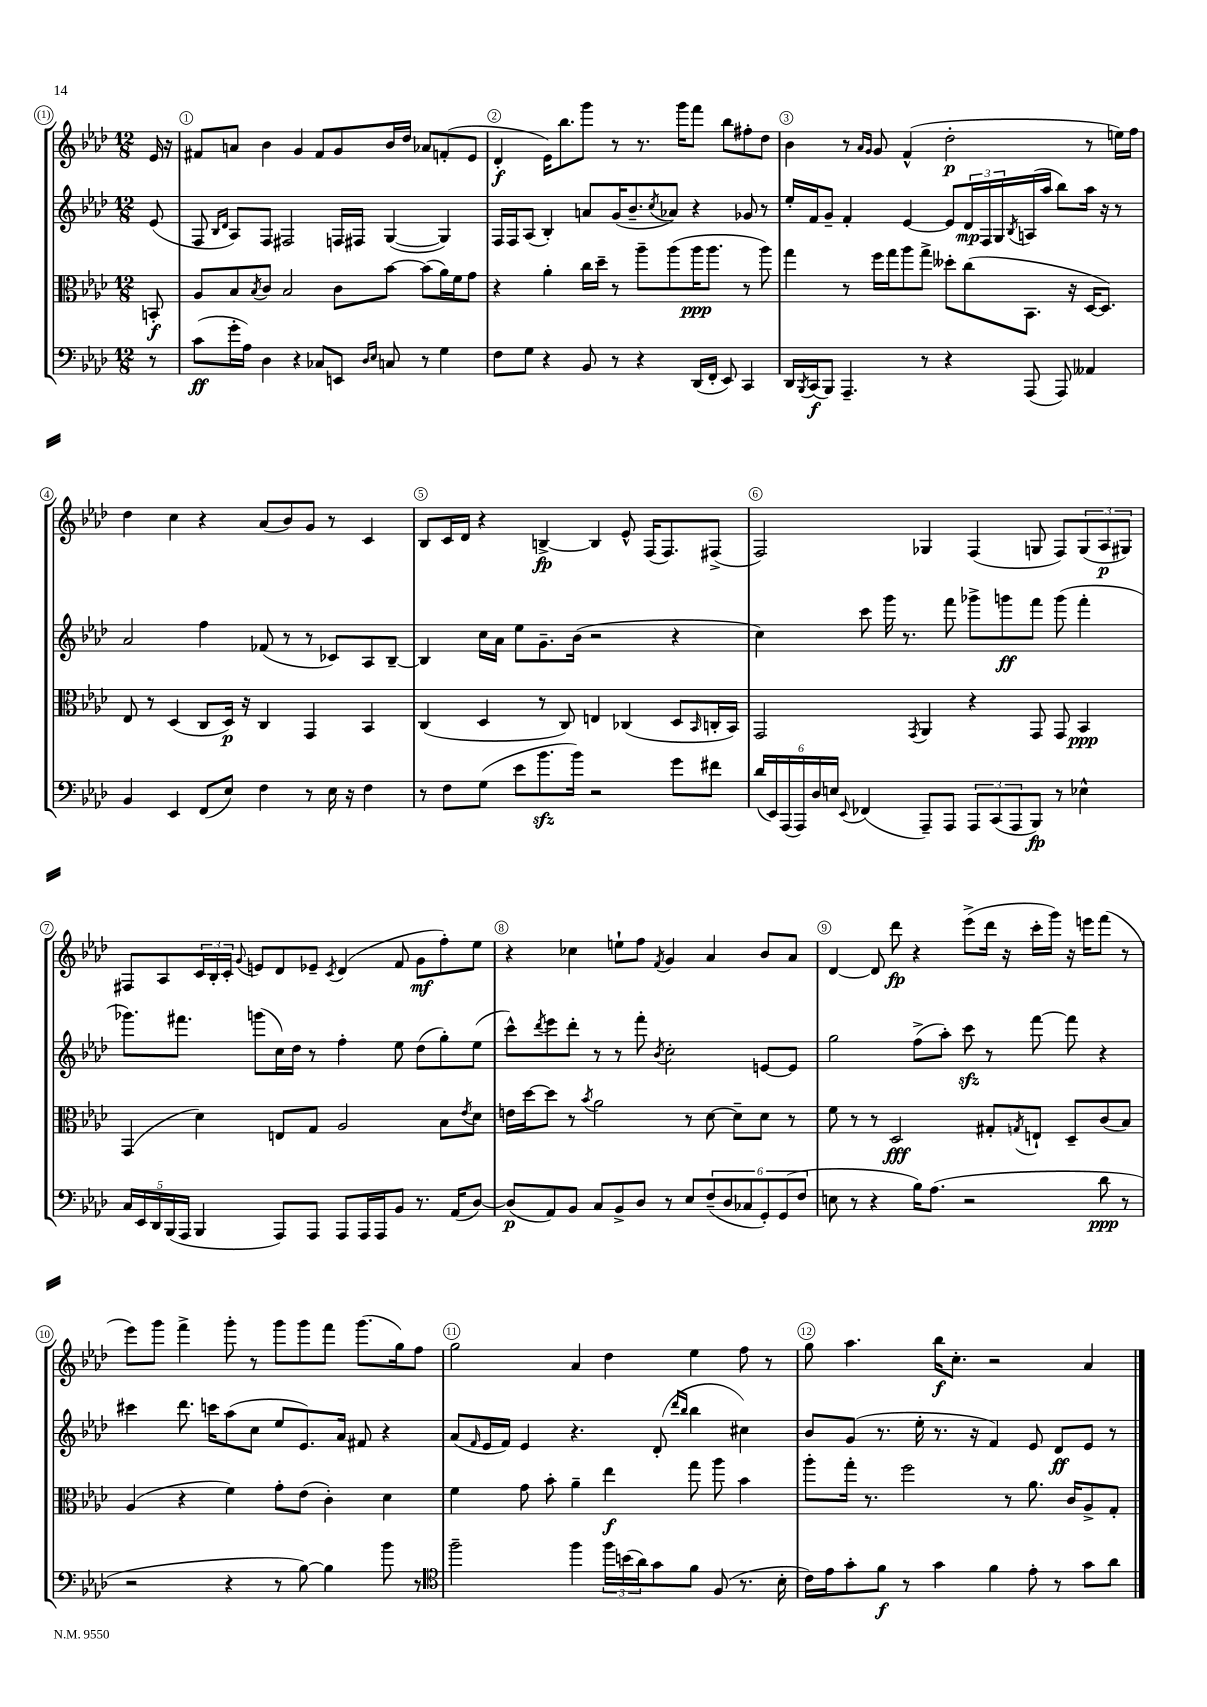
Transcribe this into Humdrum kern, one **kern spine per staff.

**kern	**kern	**kern	**kern
*staff4	*staff3	*staff2	*staff1
*clefF4	*clefC3	*clefG2	*clefG2
*k[b-e-a-d-]	*k[b-e-a-d-]	*k[b-e-a-d-]	*k[b-e-a-d-]
*M12/8	*M12/8	*M12/8	*M12/8
8r	8BB'	(8e-	16e-
.	.	.	16r
=	=	=	=
(8c	8A-	8F	8f#
.	.	16qqB-	.
.	.	16qqd-	.
16g'	8B-	8A-)	8a
16A-)	.	.	.
.	8qB-	.	.
4D-	8c	8F	4b-
.	2B-	2F#	.
4r	.	.	4g
8C-	.	.	8f#
8EE	8c	16F	8g
.	.	16F#	.
16qqD-	.	.	.
16qqE-	.	.	.
8C	[8b-	([4G	16b-
.	.	.	16dd-
8r	(8b-]	.	8a-
4G	16a-)	4G])	(8f'
.	16f	.	.
.	8g	.	8e-
=	=	=	=
8F	4r	16F	4d-'
.	.	16F	.
8G	.	(8A-	.
4r	4a-'	4B-')	16e-)
.	.	.	8.bb-
8BB-	16cc	8a	8ggg
.	16dd-~	.	.
8r	8r	(16g	8r
.	.	8.b-~	.
4r	8aa-~	.	8.r
.	.	8qcc	.
.	(8aa-	8a-)	.
.	.	.	16ggg
(16DD-	16aa-	4r	8fff
16FF'	8.aa-	.	.
8EE-)	.	.	8bb-
4CC	8r	8g-	8ff#'
.	8aa-)	8r	8dd-
=	=	=	=
16DD-	4gg	16ee-'	4b-
8qBBB-	.	.	.
(16CC	.	16f	.
8BBB-)	.	8g~	.
4.AAA-~	8r	4f'	8r
.	.	.	16qqa-
.	.	.	16qqg
.	16ff	.	8g
.	16gg	.	.
.	8aa-	[4e-	(4f^^
8r	8gg^	.	.
4r	8dd--'	8e-]	2dd-'
.	(8cc	24d-	.
.	.	24F	.
.	.	24G	.
.	.	8qB-	.
(8AAA-	8.BB-	(16A	.
.	.	16aa-	.
8AAA-)	.	8bb-)	.
.	16r	.	.
4AA--	[16D-	16aa-	8r
.	8.D-])	16r	.
.	.	8r	16ee)
.	.	.	16ff
=	=	=	=
4BB-	8E-	2a-	4dd-
.	8r	.	.
4EE-	(4D-	.	4cc
(8FF	8C	4ff	4r
8E-)	16D-)	.	.
.	16r	.	.
4F	4C	(8f-	(8a-
.	.	8r	8b-)
8r	4GG	8r	8g
16E-	.	8c-)	8r
16r	.	.	.
4F	4BB-	8A-	4c
.	.	[8B-~	.
=	=	=	=
8r	(4C	4B-]	8B-
8F	.	.	16c
.	.	.	16d-
(8G	4D-	16cc	4r
.	.	16a-	.
8e-	.	8ee-	.
8.b-	8r	8.g~	[4B^
.	8C)	.	.
16b-)	.	(16b-	.
2r	4E	2r	4B]
.	(4C-	.	8e-^^
.	.	.	(16F
.	.	.	8.F)
8g	8D-	4r	.
.	16qqBB-	.	.
8f#	16C'	.	(8F#^
.	16BB-)	.	.
=	=	=	=
(24d-	2GG	4cc)	2F)
24EE-)	.	.	.
(24AAA-	.	.	.
24AAA-)	.	.	.
24D-	.	.	.
24E	.	.	.
8qqEE-	.	.	.
(4FF-	.	8ccc	.
.	.	16ggg	.
.	.	8.r	.
.	8qGG	.	.
8AAA-~)	4AA-	.	4G-
8AAA-	.	8fff	.
12AAA-	4r	8ggg-^	(4F
(12CC	.	.	.
.	.	8ggg	.
12AAA-	.	.	.
8BBB-)	8GG	8fff	8G
8r	8GG	(8ggg	8F)
4E-^^	4BB-	4fff'	(12G
.	.	.	12A-
.	.	.	12G#)
=	=	=	=
20C	(4GG	8.ggg-)	8F#
20EE-	.	.	.
20DD-	.	.	.
.	.	.	8A-
(20BBB-	.	.	.
.	.	8.fff#	.
20AAA-	.	.	.
4BBB-	4d-)	.	24c
.	.	.	24B-'
.	.	.	24c'
.	.	.	8qqg
.	.	(8ggg	8e
8AAA-)	8E	16cc)	8d-
.	.	16dd-	.
8AAA-	8G	8r	8e-~
.	.	.	8qc
8AAA-	2A-	4ff'	(4d-
16AAA-	.	.	.
16AAA-	.	.	.
8BB-	.	8ee-	8f
8.r	.	(8dd-	8g
.	8B-	8gg')	8ff')
(16AA-	.	.	.
.	8qe-	.	.
[8D-)	8d-	(8ee-	8ee-
=	=	=	=
(8D-]	16e	8ccc^^)	4r
.	[16dd-	.	.
.	.	8qddd-	.
8AA-)	8dd-]	8eee-	.
8BB-	8r	8ddd-'	4cc-
.	8qb-	.	.
8C	2a-	8r	.
8BB-^	.	8r	8ee`
8D-	.	8fff'	8ff
.	.	8qb-	8qf
8r	.	2cc'	4g
8E-	8r	.	.
(12F~	[8d-	.	4a-
12D-	.	.	.
.	8d-~]	.	.
12C-	.	.	.
12GG')	8d-	[8e	8b-
(12GG	.	.	.
.	8r	8e]	8a-
12F	.	.	.
=	=	=	=
8E	8f	2gg	[4d-
8r	8r	.	.
4r	8r	.	8d-]
.	2D-	.	8ddd-
16B-)	.	(8ff^	4r
(8.A-	.	.	.
.	.	8aa-')	.
2r	.	8ccc	(8eee-^
.	8G#'	8r	16ddd-
.	.	.	16r
.	8qG	.	.
.	8E`	[8fff	16ccc'
.	.	.	16ggg)
.	8D-~	8fff]	16r
.	.	.	16eee
8d-	(8c	4r	(8fff
8r	8B-)	.	8r
=	=	=	=
2r	(4A-	4ccc#	8eee-)
.	.	.	8ggg
.	4r	8.ddd-	4fff^
.	.	16ccc	.
4r	4f)	(8aa-	8ggg'
.	.	8cc	8r
8r	8g'	8ee-	8ggg
[8B-)	(8e-	8.e-)	8ggg
4B-]	4c')	.	8fff
.	.	16a-	.
.	.	8f#	(8.ggg
8b-	4d-	4r	.
.	.	.	16gg)
8r	.	.	8ff
=	=	=	=
*clefC4	*	*	*
2ff~	4f	(8a-	2gg
.	.	16qqf	.
.	.	16e-	.
.	.	16f)	.
.	8g	4e-	.
.	8b-'	.	.
4ff	4a-~	4.r	4a-
24ff	4ee-	.	4dd-
(24b	.	.	.
24a-)	.	.	.
8g	.	(8d-'	.
.	.	16qqddd-	.
.	.	16qqbb-	.
8f	8gg	4bb-	4ee-
(8F	8aa-	.	.
8.r	4b-	4cc#)	8ff
.	.	.	8r
16B-'	.	.	.
=	=	=	=
16c)	8aa-'	8b-	8gg
16e-	.	.	.
8g'	16gg'	(8g	4.aa-
.	8.r	.	.
8f	.	8.r	.
8r	2ff	.	.
.	.	16ee-'	.
4g	.	8.r	16bb-
.	.	.	8.cc'
.	.	16r	.
4f	.	4f)	2r
.	8r	.	.
8e-'	8.a-	8e-	.
8r	.	8d-	.
.	16c	.	.
8g	8A-^	8e-	4a-
8a-	8G'	8r	.
==	==	==	==
*-	*-	*-	*-
